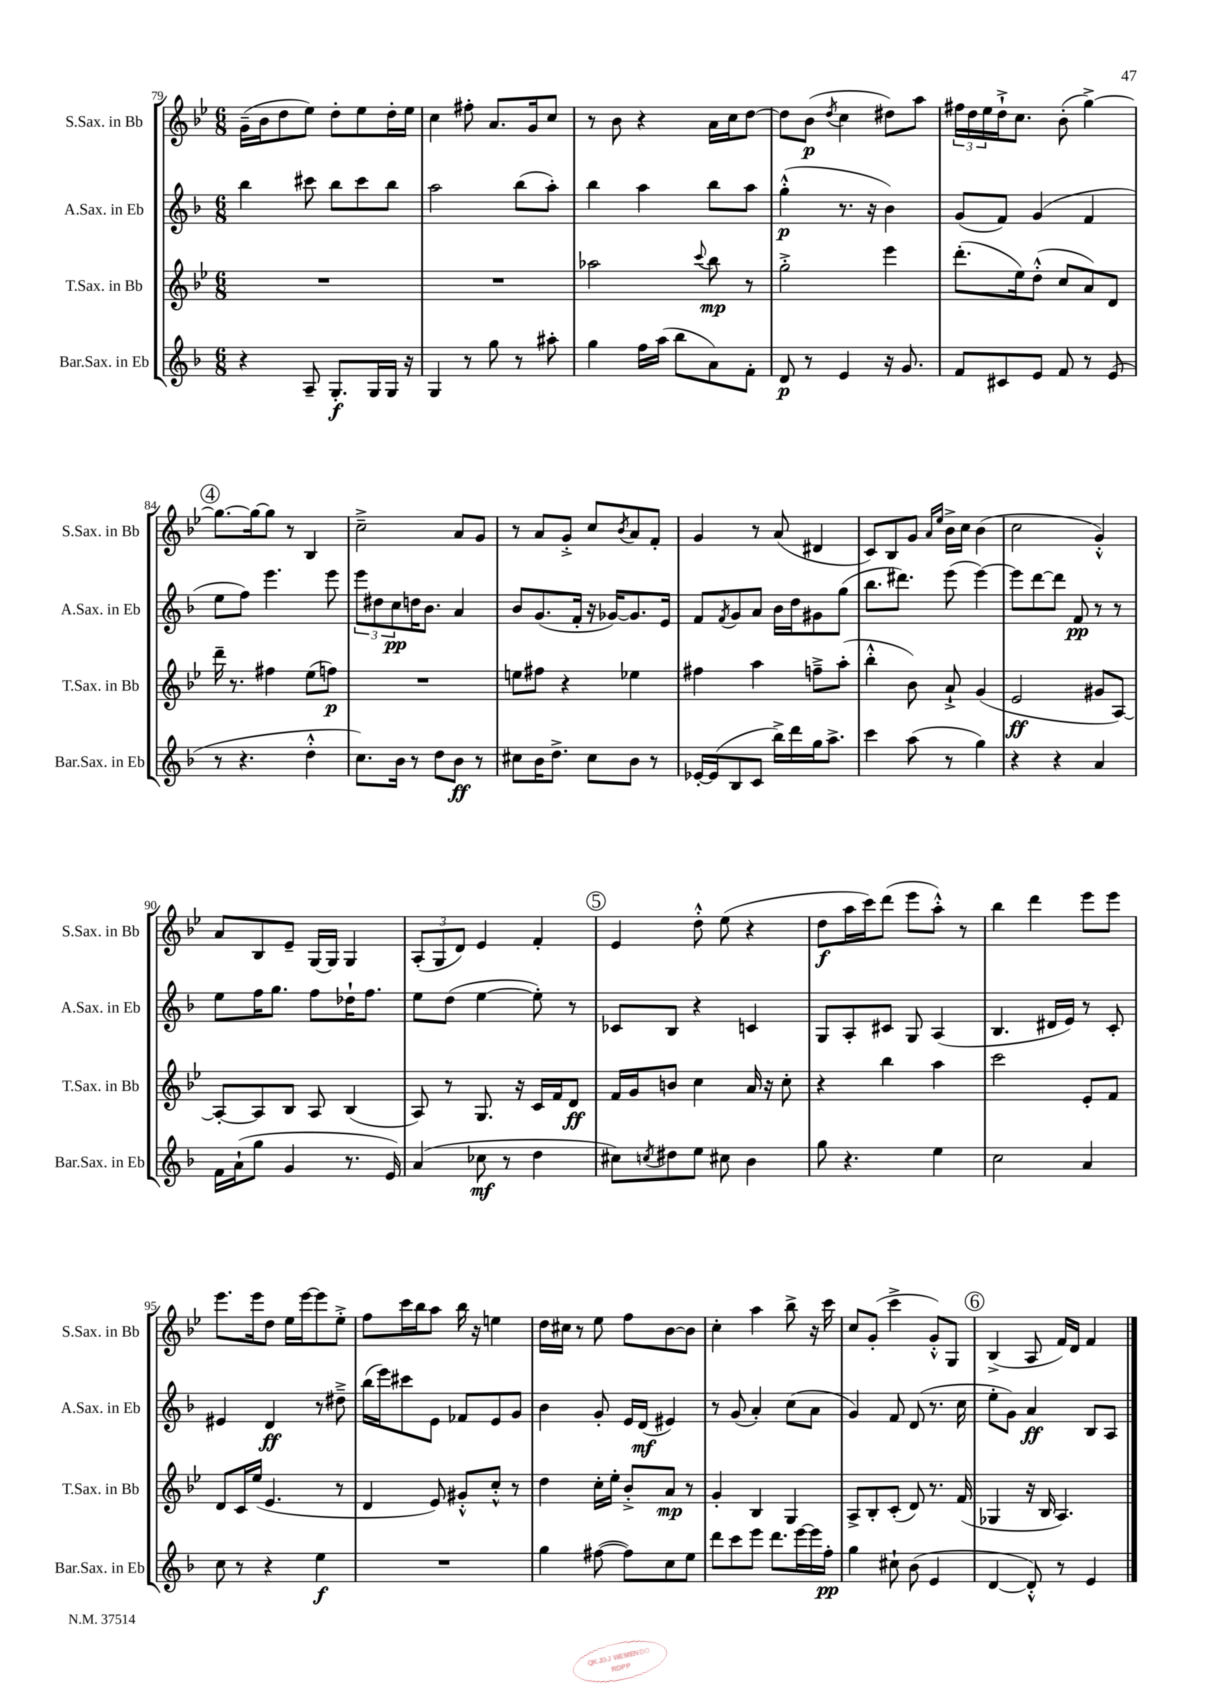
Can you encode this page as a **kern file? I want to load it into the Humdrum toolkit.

**kern	**kern	**kern	**kern
*staff4	*staff3	*staff2	*staff1
*clefG2	*clefG2	*clefG2	*clefG2
*k[b-]	*k[b-e-]	*k[b-]	*k[b-e-]
*M6/8	*M6/8	*M6/8	*M6/8
4r	2.r	4bb-	(16g~
.	.	.	16b-
.	.	.	8dd
8A~	.	8ccc#	8ee-)
8.G'	.	8bb-	8dd'
.	.	8ccc#	8ee-
16G	.	.	.
16G	.	8bb-	16dd'
16r	.	.	16ee-
=	=	=	=
4G	2.r	2aa	4cc
8r	.	.	8ff#'
8gg	.	.	8.a
8r	.	(8bb-	.
.	.	.	16g
8aa#'	.	8aa')	8cc
=	=	=	=
4gg	2aa-	4bb-	8r
.	.	.	8b-
16ff	.	4aa	4r
(16aa	.	.	.
8bb-	.	.	.
.	8qqccc	.	.
8a)	8bb-	8bb-	16a
.	.	.	16cc
8f'	8r	8aa	[8dd
=	=	=	=
8d	2gg'^	(4gg'^^	8dd]
8r	.	.	(8b-
.	.	.	8qdd
4e	.	8.r	4cc
.	.	16r	.
16r	4eee-	4b-)	8dd#)
8.g	.	.	.
.	.	.	8aa
=	=	=	=
8f	(8.ddd'	(8g	24ff#
.	.	.	24dd
.	.	.	24ee-
8c#	.	8f)	16dd`^
.	16ee-)	.	8.cc
8e	(8dd'^^	(4g	.
8f	8cc	.	(8b-'
8r	8a)	4f	[4gg^)
(8e	8d	.	.
=	=	=	=
8r	16ddd~	8ee	8.gg_
.	8.r	.	.
4.r	.	8ff)	.
.	.	.	16gg_
.	4ff#	4.eee	8gg]
.	.	.	8r
4dd'^^	(8ee-	.	4B-
.	8ff)	8eee	.
=	=	=	=
8.cc)	2.r	12eee	2cc~^
.	.	12dd#	.
.	.	12cc	.
16b-	.	.	.
8r	.	16dd	.
.	.	8.b-	.
8dd	.	.	.
8b-	.	4a	8a
8r	.	.	8g
=	=	=	=
8cc#	8ee	8b-	8r
16b-	8ff#	(8.g	8a
8.dd^	.	.	.
.	4r	.	8g'^
.	.	16f'	.
8cc#	.	16r	8cc
.	.	[16g-)	.
.	.	.	8qb-
8b-	4ee-	8.g-]	8a
8r	.	.	8f'
.	.	16e	.
=	=	=	=
[16e-'	4ff#	8f	4g
(16e-]	.	.	.
.	.	8qf	.
8B-	.	8g	.
8c	4aa	8a	8r
16bb-^)	.	16b-	(8a
16ddd	.	16dd	.
16gg	8ff~^	8g#	4d#
8.aa^	.	.	.
.	(8aa'	(8gg	.
=	=	=	=
4ccc	4bb-'^^	8.bb-	8c)
.	.	.	8B-
.	.	8.ddd#)	.
(8aa	8b-)	.	8g
.	.	.	16qqa
.	.	.	16qqee-
8r	8a`^	(8eee	16b-^
.	.	.	16cc
4gg)	(4g	[4eee)	(4b-
=	=	=	=
4r	2e-	8eee]	2cc
.	.	[8ddd	.
4r	.	8ddd]	.
.	.	8f	.
4a	8g#	8r	4g'^^)
.	[8A)	8r	.
=	=	=	=
16f	8A'_	8ee	8a
(16a`	.	.	.
8gg	8A]	16ff	8B-
.	.	8.gg	.
4g	8B-	.	8e-~
.	8A	8ff	[16G
.	.	.	16G]
8.r	(4B-	16dd-`	4G
.	.	8.ff	.
16e)	.	.	.
=	=	=	=
(4a	8A)	8ee	(12A'
.	.	.	12G
.	8r	(8dd	.
.	.	.	12d)
8cc-	8.G	[4ee	4e-
8r	.	.	.
.	16r	.	.
4dd	16c	8ee'])	4f'
.	16f	.	.
.	8d	8r	.
=	=	=	=
8cc#)	16f	8c-	4e-
.	16g	.	.
8qcc	.	.	.
8dd#	8b	8B-	.
8ee	4cc	4r	8dd'^^
8cc#	.	.	(8ee-
4b-	16a	4c	4r
.	16r	.	.
.	8cc'	.	.
=	=	=	=
8gg	4r	8G	8dd
4.r	.	8A'	16aa
.	.	.	16ccc)
.	4bb-	8c#	(8ddd
.	.	8G	8eee-
4ee	4aa	(4A	8aa'^^)
.	.	.	8r
=	=	=	=
2cc	2ccc	4.B-	4bb-
.	.	.	4ddd
.	.	16d#	.
.	.	16e)	.
4a	8e-'	8r	8eee-
.	8f	8c'	8eee-
=	=	=	=
8cc	8d	4e#	8.eee-
8r	16c	.	.
.	(16ee-	.	16eee-
4r	4.e-	4d	8dd
.	.	.	16ee-
.	.	.	[16eee-
4ee	.	8r	8eee-]
.	8r	8dd#~^	8ee-'^
=	=	=	=
2.r	4d	(16bb-	8ff
.	.	16eee)	.
.	.	8ccc#	16ccc
.	.	.	16bb-
.	8e-)	8e	8aa
.	8g#'^^	8f-	16bb-
.	.	.	16r
.	8cc'^^	8e	4ee
.	8r	8g	.
=	=	=	=
4gg	4dd	4b-	16dd
.	.	.	16cc#
.	.	.	8r
([8ff#	16cc'	8g'	8ee-
.	16ee-'	.	.
8ff#])	8b-'^	16e	8ff
.	.	(16d	.
8cc	8a	4e#)	[8b-
8ee	8r	.	8b-]
=	=	=	=
8ddd	4g'	8r	4cc'
8ccc	.	(8g	.
8eee	4B-	4a')	4aa
8.ddd	.	.	.
.	4G	(8cc	8bb-^
[16eee	.	.	.
16eee]	.	8a	16r
16ff'	.	.	16ccc
=	=	=	=
4gg	8A^	4g)	8cc
.	8B-'	.	(8g'
8cc#`	(8c'	8f	4ccc^
(8b-	8d)	(8d	.
4e	8.r	8.r	8g'^^)
.	.	.	8G
.	(16f	16cc	.
=	=	=	=
[4d	4G-	8ee'	(4B-^
.	.	8g)	.
8d'^^])	16r	4a	8A
.	16B-	.	.
8r	4.A)	.	16f)
.	.	.	16d
4e	.	8B-	4f
.	.	8A	.
==	==	==	==
*-	*-	*-	*-
